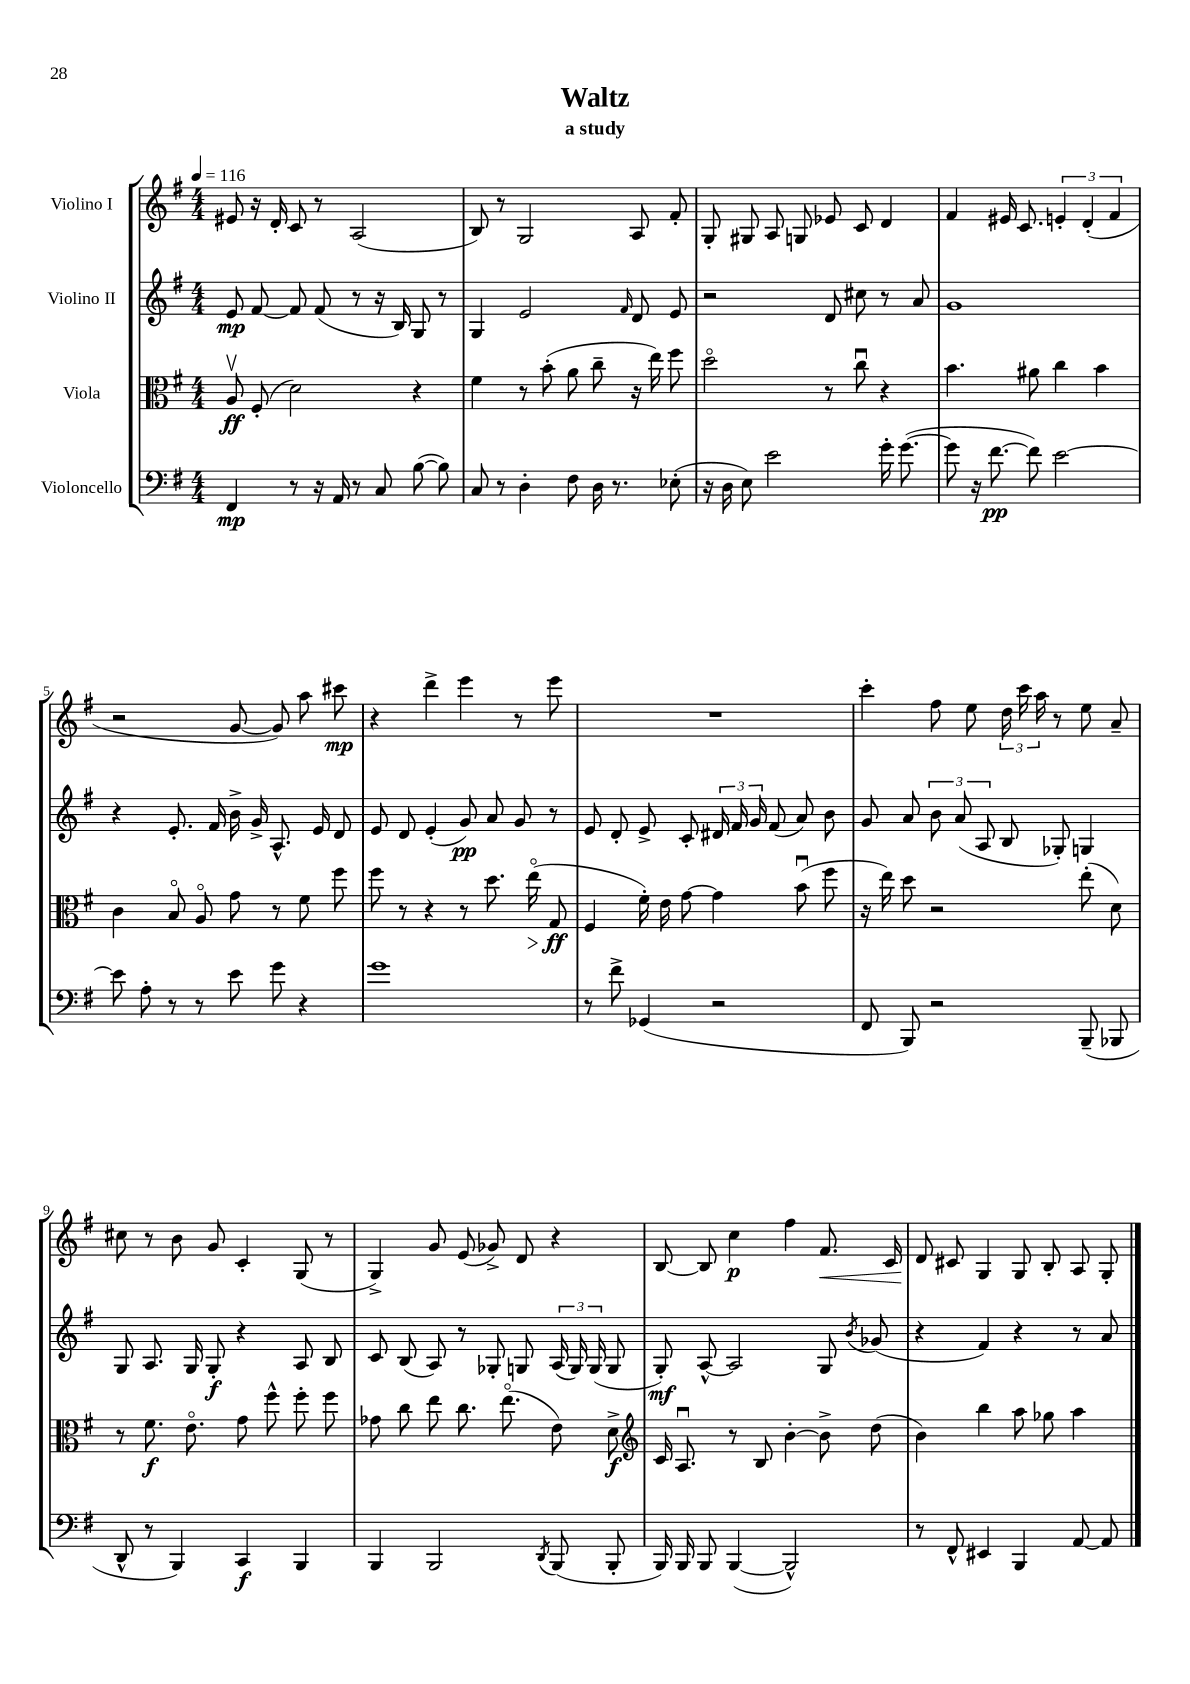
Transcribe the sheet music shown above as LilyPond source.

\header { title = "Waltz" subtitle = "a study" }
<<
\new StaffGroup <<
\new Staff = "s0" \with { instrumentName = "Violino I" } {
    \clef treble \key g \major \numericTimeSignature \time 4/4 \tempo 4 = 116
    \autoBeamOff eis'8 r16 d'16-. c'8 r8 a2( |
    b8) r8 g2 a8 fis'8-. |
    g8-. gis8 a8 g8 ees'8 c'8 d'4 |
    fis'4 eis'16 c'8. \tuplet 3/2 { e'4-. d'4-.( fis'4 } |
    r2 g'8~ g'8) a''8 cis'''8\mp |
    r4 d'''4-> e'''4 r8 e'''8 |
    R1 |
    c'''4-. fis''8 e''8 \tuplet 3/2 { d''16 c'''16 a''16 } r8 e''8 a'8-- |
    cis''8 r8 b'8 g'8 c'4-. g8( r8 |
    g4->) g'8 e'8( ges'8->) d'8 r4 |
    b8~ b8 c''4\p fis''4 fis'8.\< c'16 |
    d'8\! cis'8 g4 g8 b8-. a8 g8-. \bar "|." |
}
\new Staff = "s1" \with { instrumentName = "Violino II" } {
    \clef treble \key g \major \numericTimeSignature \time 4/4
    \autoBeamOff e'8\mp fis'8~ fis'8 fis'8( r8 r16 b16) g8 r8 |
    g4 e'2 \grace { fis'16 } d'8 e'8 |
    r2 d'8 cis''8 r8 a'8 |
    g'1 |
    r4 e'8.-. fis'16 b'16-> g'16-> a8.-^ e'16 d'8 |
    e'8 d'8 e'4-.( g'8\pp) a'8 g'8 r8 |
    e'8 d'8-. e'8-> c'8-. \tuplet 3/2 { dis'16 fis'16 g'16 } fis'8( a'8) b'8 |
    g'8 a'8 \tuplet 3/2 { b'8 a'8( a8 } b8 ges8-.) g4 |
    g8 a8. g16 g8-.\f r4 a8 b8 |
    c'8 b8( a8) r8 ges8-. g8 \tuplet 3/2 { a16( g16) g16( } g8 |
    g8-.\mf) a8~-^ a2 g8 \acciaccatura { b'8 } ges'8( |
    r4 fis'4) r4 r8 a'8 \bar "|." |
}
\new Staff = "s2" \with { instrumentName = "Viola" } {
    \clef alto \key g \major \numericTimeSignature \time 4/4
    \autoBeamOff a8\upbow\ff fis8-.( d'2) r4 |
    fis'4 r8 b'8-.( a'8 c''8-- r16 e''16) fis''8 |
    d''2\flageolet r8 c''8\downbow r4 |
    b'4. ais'8 c''4 b'4 |
    c'4 b8\flageolet a8\flageolet g'8 r8 fis'8 fis''8 |
    fis''8 r8 r4 r8 d''8. e''16\flageolet\>( g8\ff\! |
    fis4 fis'16-.) e'16 g'8~ g'4 b'8\downbow( fis''8 |
    r16 e''16) d''8 r2 e''8-.( d'8) |
    r8 fis'8.\f e'8.\flageolet g'8 fis''8-^ fis''8-. fis''8 |
    ges'8 c''8 e''8 c''8. e''8.\flageolet( e'8) d'8->\f |
    \clef treble c'16 a8.\downbow r8 b8 b'4~-. b'8-> d''8( |
    b'4) b''4 a''8 ges''8 a''4 \bar "|." |
}
\new Staff = "s3" \with { instrumentName = "Violoncello" } {
    \clef bass \key g \major \numericTimeSignature \time 4/4
    \autoBeamOff fis,4\mp r8 r16 a,16 r8 c8 b8~( b8) |
    c8 r8 d4-. fis8 d16 r8. ees8-.( |
    r16 d16 e8) e'2 g'16-. g'8.~( |
    g'8 r16 fis'8.~\pp fis'8) e'2~ |
    e'8 a8-. r8 r8 e'8 g'8 r4 |
    g'1 |
    r8 fis'8-> ges,4( r2 |
    fis,8 b,,8) r2 b,,8--( bes,,8 |
    d,8-^ r8 b,,4) c,4\f b,,4 |
    b,,4 b,,2 \acciaccatura { d,8 } b,,8( b,,8-. |
    b,,16) b,,16 b,,8 b,,4~( b,,2-^) |
    r8 fis,8-^ eis,4 b,,4 a,8~ a,8 \bar "|." |
}
>>
>>
